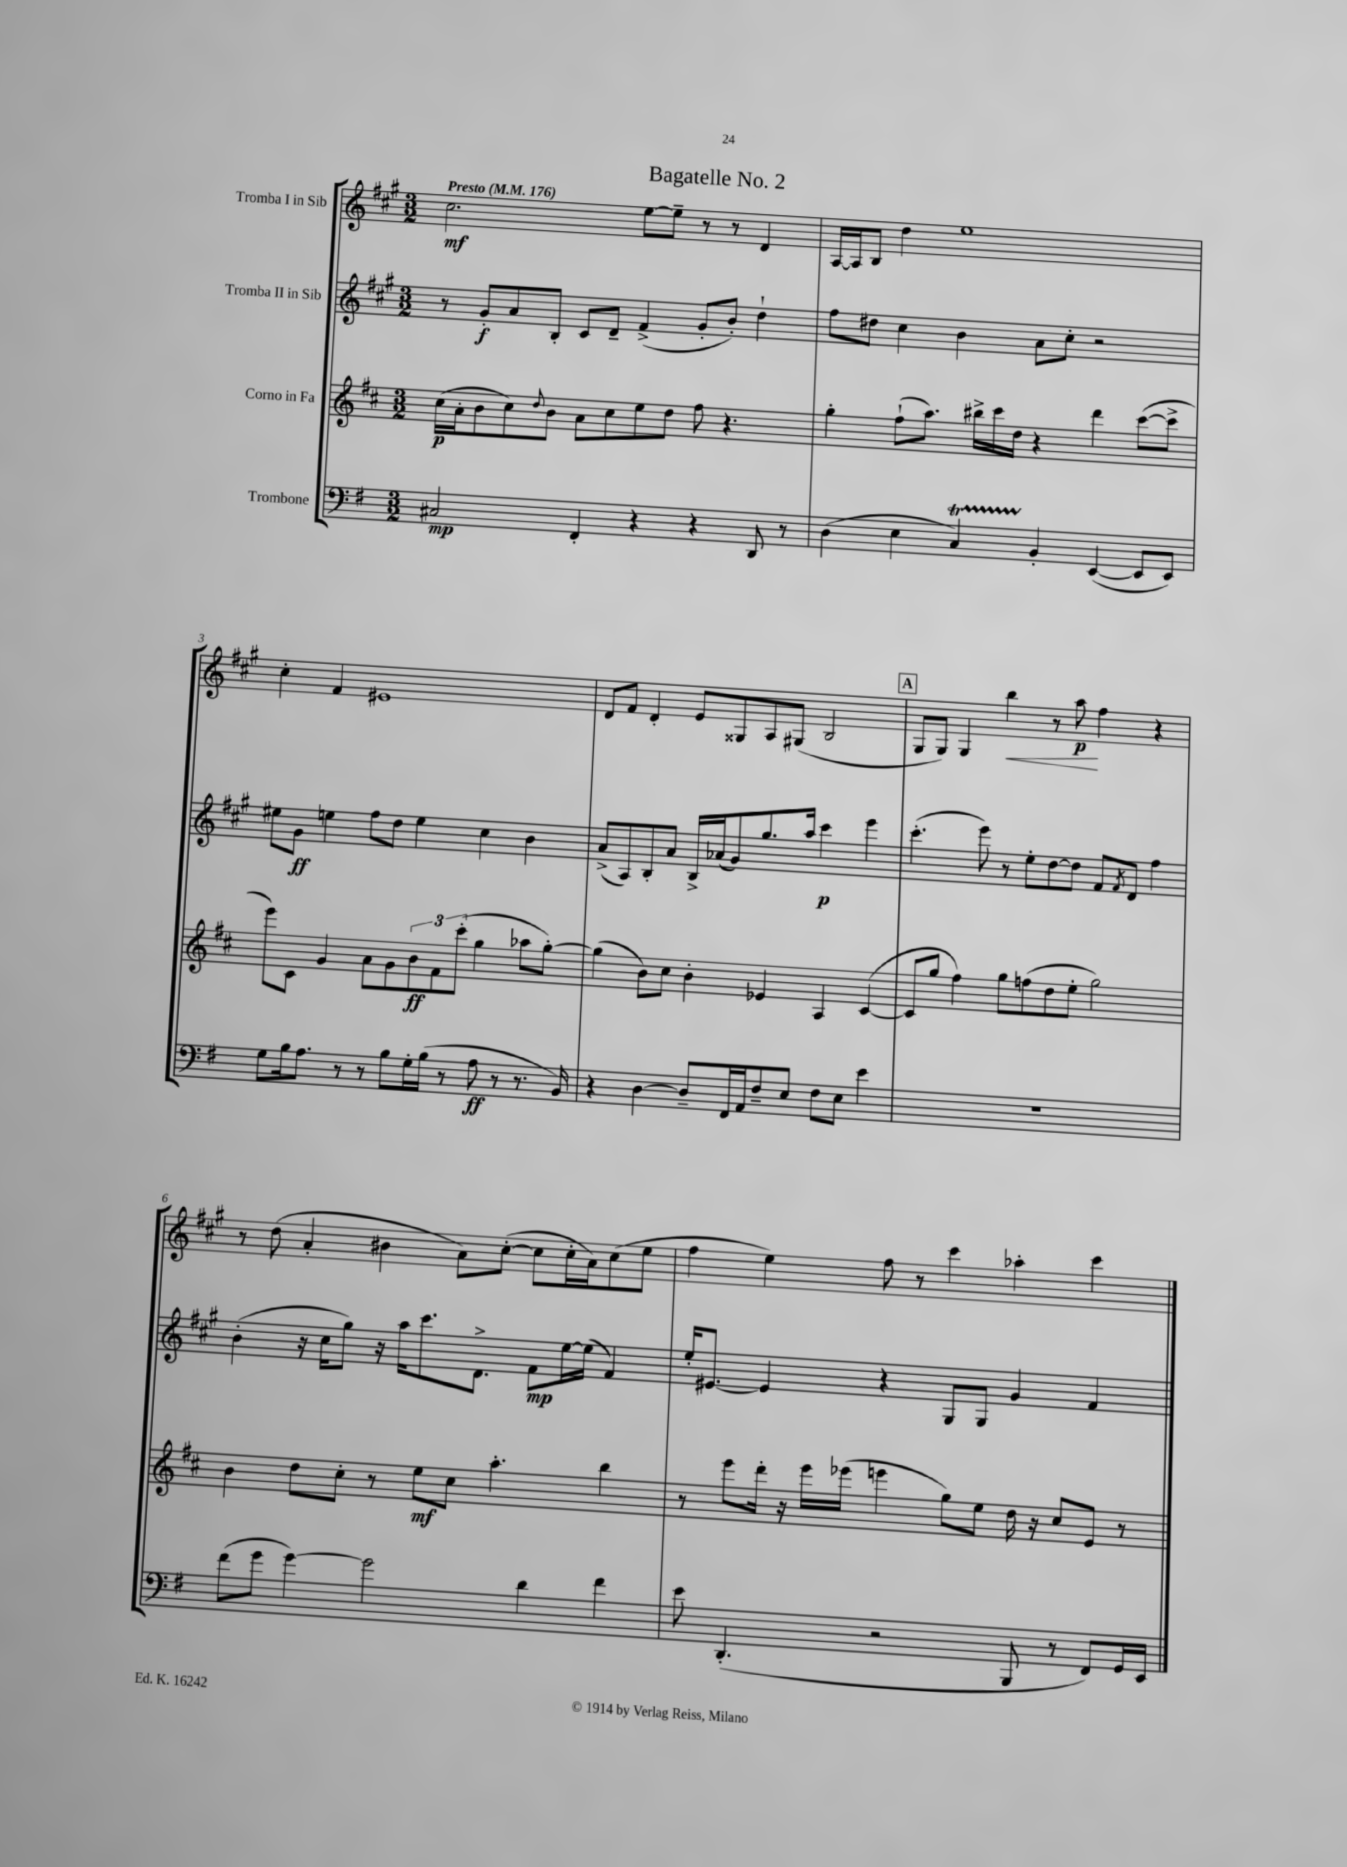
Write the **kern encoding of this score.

**kern	**kern	**kern	**kern
*staff4	*staff3	*staff2	*staff1
*clefF4	*clefG2	*clefG2	*clefG2
*k[f#]	*k[f#c#]	*k[f#c#g#]	*k[f#c#g#]
*M3/2	*M3/2	*M3/2	*M3/2
*MM176	*MM176	*MM176	*MM176
2C#/	(16cc#\LL	8r	2.cc#\
.	16a'\J	.	.
.	8b\	8g#'/L	.
.	8cc#\)	8a/	.
.	8qqdd/	.	.
.	8b\J	8B'/J	.
4FF#'/	8a\L	8c#/L	.
.	8cc#\	8d~/J	.
4r	8ee\	(4f#^/	[8ee\L
.	8dd\J	.	8ee~\]J
4r	8ff#\	8g#'/L	8r
.	4.r	8b'/J)	8r
8DD/	.	4dd`\	4d/
8r	.	.	.
=	=	=	=
(4D\	4gg'\	8ff#\L	[16A/LL
.	.	.	16A/]J
.	.	8dd#\J	8B/J
4E\	(8ff#`\L	4cc#\	4dd\
.	8.aa\J)	.	.
4C/)	.	4b\	1ee
.	16bb#^\LL	.	.
.	16ccc#\	.	.
.	16dd\JJ	.	.
4BB'/	4r	8a\L	.
.	.	8cc#'\J	.
([4EE/	4ddd\	2r	.
8EE/]L	([8ccc#\L	.	.
8EE/J)	8ccc#^\]J	.	.
=	=	=	=
8G\L	8eee\L)	8ee#\L	4cc#'\
16B\k	8c#\J	8g#\J	.
8.A\J	.	.	.
.	4g/	4ee\	4f#/
8r	.	.	.
8r	8a\L	8ff#\L	1e#
8B\L	8g\	8dd\J	.
16G'\L	12b\	4ee\	.
(16B\JJ	.	.	.
.	12f#\	.	.
8r	.	.	.
.	(12ccc#'\J	.	.
8A\	4gg\	4cc#\	.
8r	.	.	.
8.r	8aa-\L	4b\	.
.	[8gg'\J)	.	.
16BB/)	.	.	.
=	=	=	=
4r	(4gg\]	(8a^/L	8d/L
.	.	8A/)	8f#/J
[4D\	8b\L)	8B'/	4d'/
.	8cc#\J	8a/J	.
8D~/]L	4b'\	16B^/LL	8e/L
.	.	(16a-/J	.
16FF#/L	.	8g#/)	8G##/
16AA/J	.	.	.
8F#~/	4e-/	8.gg#/	8A/
8E/J	.	.	(8G#/J
.	.	16aa/Jk	.
8F#\L	4A/	4ccc#\	2B/
8E\J	.	.	.
4e\	([4c#/	4eee\	.
=	=	=	=
1.r	8c#/]L	(4.ccc#'\	8G#/L
.	8gg/J	.	8G#/J)
.	4ff#\)	.	4G#/
.	.	8eee\)	.
.	8gg\L	8r	4bb\
.	(8ff\	8ee'\L	.
.	8dd\	[8dd\	8r
.	8ee'\J	8dd\]J	8aa\
.	2gg\)	8f#/L	4ff#\
.	.	8qf#/	.
.	.	8d/J	.
.	.	4ff#\	4r
=	=	=	=
(8f#\L	4b\	(4b'\	8r
8g\J	.	.	(8dd\
[4g\)	8dd\L	16r	4a'/
.	.	16cc#\LK	.
.	8cc#'\J	8gg#\J)	.
2g\]	8r	16r	4b#\
.	.	16aa\LK	.
.	8ee\L	8.ccc#\	.
.	8cc#\J	.	8a\L)
.	.	8.d^\J	.
.	4.aa'\	.	([8cc#'\J
4d\	.	8f#\L	8cc#\]L
.	.	[16ee\L	16cc#'\L
.	.	(16ee\]JJ	16a\J)
4f#\	4bb\	4f#/)	(8cc#\
.	.	.	8ee\J
=	=	=	=
8e\	8r	16ee'/LK	4ff#\
.	.	[8.e#/J	.
(4.DD'/	8eee\L	.	.
.	16ddd'\Jk	4e#/]	4ee\)
.	16r	.	.
.	16eee\LL	.	.
.	(16eee-\JJ	.	.
2r	4eee\	4r	8ff#\
.	.	.	8r
.	8gg\L)	8G#/L	4ccc#\
.	8ee\J	8G#/J	.
8BBB/	16dd\	4g#/	4aa-'\
.	16r	.	.
8r	8cc#/L	.	.
8FF#/L)	8e/J	4f#/	4ccc#\
16GG/L	8r	.	.
16EE/JJ	.	.	.
==	==	==	==
*-	*-	*-	*-
